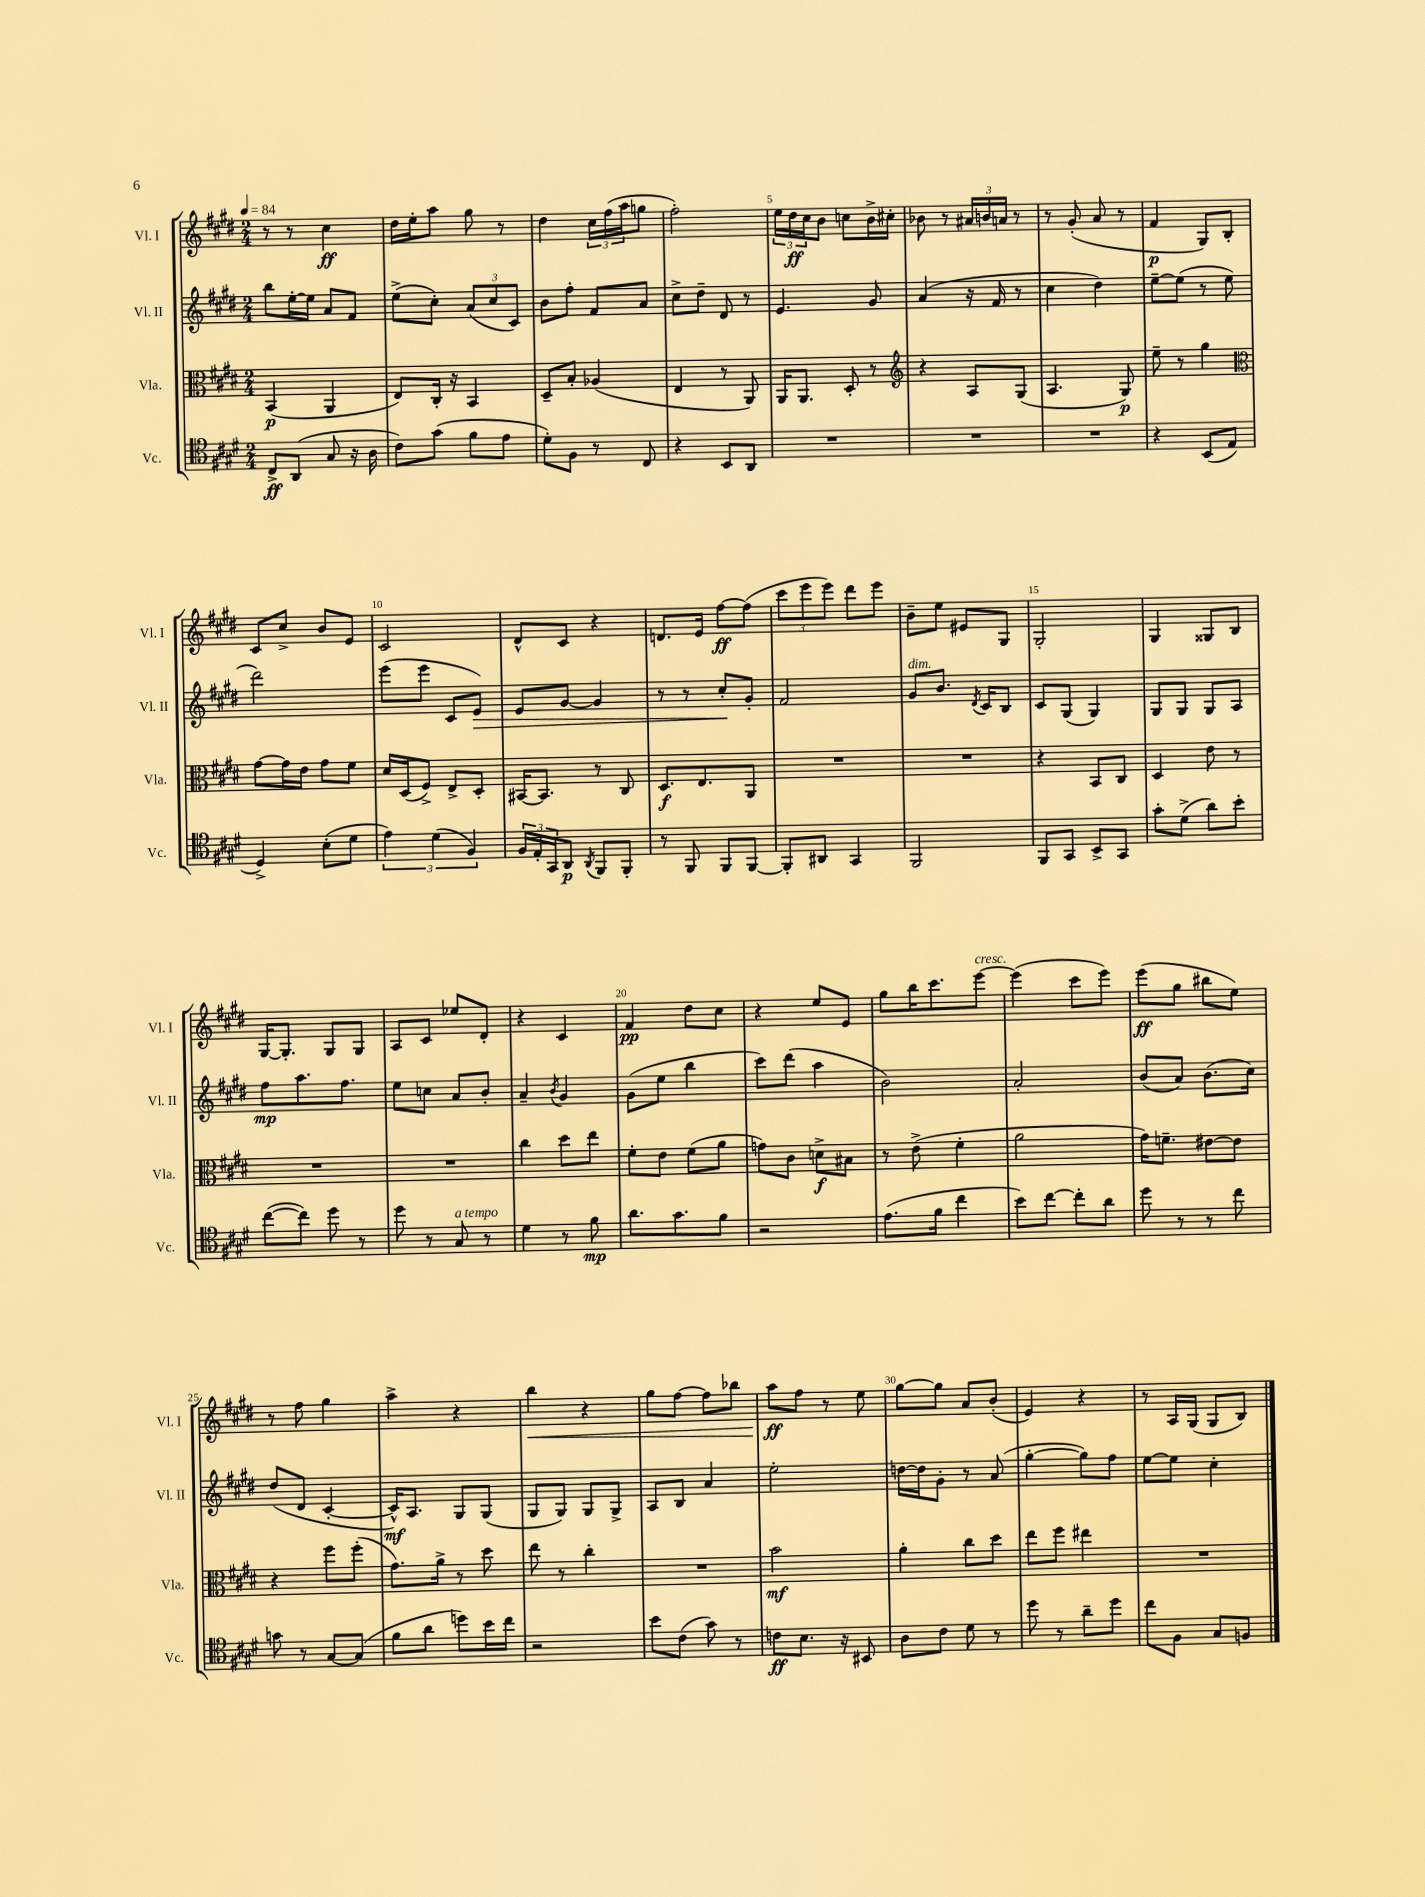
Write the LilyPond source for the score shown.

<<
\new StaffGroup <<
\new Staff = "s0" \with { instrumentName = "Vl. I" shortInstrumentName = "Vl. I" } {
    \clef treble \key e \major \numericTimeSignature \time 2/4 \tempo 4 = 84
    r8 r8 cis''4\ff |
    dis''16 e''16-. a''8 gis''8 r8 |
    dis''4 \tuplet 3/2 { cis''16 fis''16( a''16 } g''8 |
    fis''2-.) |
    \tuplet 3/2 { e''16 dis''16\ff cis''16 } b'8 c''8 b'16-> cis''16-. |
    bes'8 r8 \tuplet 3/2 { ais'16 b'16 a'16 } r8 |
    r8 gis'8-.( a'8 r8 |
    fis'4\p gis8) b8-. |
    cis'8 cis''8-> b'8 e'8 |
    cis'2 |
    dis'8-^ cis'8 r4 |
    d'8. e'16 fis''8~\ff fis''8( |
    \tuplet 3/2 { cis'''8 e'''8 e'''8) } dis'''8 e'''8 |
    b'8-- e''8 eis'8 gis8 |
    gis2-. |
    gis4 gisis8 b8 |
    gis16~ gis8.-. gis8 gis8 |
    a8 cis'8 ees''8 dis'8-. |
    r4 cis'4 |
    fis'4\pp dis''8 cis''8 |
    r4 e''8 e'8 |
    gis''8 b''16 cis'''8. e'''8~^\markup { \italic "cresc." } |
    e'''4( cis'''8 e'''8) |
    e'''8\ff( gis''8 bis''8 e''8) |
    r8 fis''8 gis''4 |
    a''4-> r4 |
    b''4\< r4 |
    gis''8 fis''8~ fis''8 bes''8 |
    a''8\ff\! fis''8 r8 e''8 |
    gis''8~ gis''8 a'8 b'8-.( |
    e'4) r4 |
    r8 a16 gis16( gis8 b8) \bar "|." |
}
\new Staff = "s1" \with { instrumentName = "Vl. II" shortInstrumentName = "Vl. II" } {
    \clef treble \key e \major \numericTimeSignature \time 2/4
    b''8 e''16~-. e''16 a'8 fis'8 |
    e''8->( cis''8-.) \tuplet 3/2 { a'8( cis''8 cis'8) } |
    b'8 fis''8-. fis'8 a'8 |
    cis''8-> dis''8-- dis'8 r8 |
    e'4. gis'8 |
    a'4( r16 fis'16 r8 |
    cis''4 dis''4) |
    e''8~-- e''8( r8 e''8 |
    dis'''2) |
    e'''8( e'''8 cis'8 e'8\>) |
    e'8 gis'8~ gis'4 |
    r8 r8 cis''8-.\! gis'8-. |
    fis'2 |
    gis'8^\markup { \italic "dim." } b'8. \acciaccatura { dis'8 } cis'16 b8 |
    cis'8 gis8( gis4) |
    gis8 gis8 gis8 a8 |
    fis''8\mp a''8. fis''8. |
    e''8 c''8 a'8 b'8-. |
    a'4-- \acciaccatura { b'8 } gis'4 |
    gis'8( e''8 b''4 |
    cis'''8) dis'''8( a''4 |
    b'2) |
    a'2-. |
    b'8( a'8) b'8.( cis''16) |
    dis''8( dis'8 cis'4~-. |
    cis'16-^\mf) a8. gis8 gis8( |
    gis8 gis8) gis8 gis8-> |
    a8 b8 a'4 |
    e''2-. |
    d''16~ d''16 gis'8-. r8 a'8( |
    gis''4~-. gis''8) fis''8 |
    e''8~ e''8 cis''4-. \bar "|." |
}
\new Staff = "s2" \with { instrumentName = "Vla." shortInstrumentName = "Vla." } {
    \clef alto \key e \major \numericTimeSignature \time 2/4
    b,4\p( a,4 |
    e8) cis16-. r16 b,4 |
    dis8-- b8-. aes4( |
    e4 r8 a,8) |
    a,16 a,8. dis8-. r8 |
    \clef treble r4 a8 gis8( |
    a4. gis8\p) |
    e''8-- r8 gis''4 |
    \clef alto gis'8~ gis'16 e'16 gis'8 fis'8 |
    dis'16 dis16( fis8->) e8-> dis8-. |
    bis,16~ bis,8. r8 cis8 |
    dis8.\f e8. a,8 |
    R2 |
    R2 |
    r4 b,8 cis8 |
    dis4 e'8 r8 |
    R2 |
    R2 |
    cis''4 dis''8 e''8 |
    fis'8-. e'8 fis'8( a'8 |
    g'8) cis'8 d'8->\f bis8 |
    r8 e'8->( fis'4-. |
    a'2 |
    gis'16) f'8.-- eis'8~ eis'8 |
    r4 fis''8 fis''8-.( |
    gis'8.) a'16-> r8 dis''8 |
    e''8 r8 cis''4-. |
    R2 |
    b'2\mf |
    a'4-. cis''8 dis''8 |
    e''8 fis''8 eis''4 |
    R2 \bar "|." |
}
\new Staff = "s3" \with { instrumentName = "Vc." shortInstrumentName = "Vc." } {
    \clef tenor \key e \major \numericTimeSignature \time 2/4
    cis8->\ff a,8( gis8 r16 a16 |
    cis'8) gis'8( fis'8 e'8 |
    dis'8-.) fis8 r8 cis8 |
    r4 b,8 a,8 |
    R2 |
    R2 |
    R2 |
    r4 b,8( e8 |
    dis4->) b8-.( dis'8 |
    \tuplet 3/2 { e'4) dis'4( fis4) } |
    \tuplet 3/2 { fis16 e16-. gis,16 } a,8\p \acciaccatura { a,8 } fis,8 fis,8-. |
    r8 fis,8 fis,8 fis,8~ |
    fis,8-. ais,8 gis,4 |
    fis,2 |
    fis,8 gis,8 b,8-> gis,8 |
    gis'8-. dis'8->( a'8) b'8-. |
    cis''8~( cis''8) dis''8 r8 |
    dis''8 r8 gis8^\markup { \italic "a tempo" } r8 |
    dis'4 r8 fis'8\mp |
    a'8. gis'8. fis'8 |
    r2 |
    e'8.( fis'16 cis''4 |
    b'8) cis''8~ cis''8-. a'8 |
    dis''8 r8 r8 cis''8 |
    g'8 r8 gis8~ gis8( |
    fis'8 a'8 d''8) b'16 cis''16 |
    r2 |
    b'8 cis'8( gis'8) r8 |
    c'8\ff b8. r16 bis,8 |
    a8 cis'8 dis'8 r8 |
    dis''8 r8 a'8-- dis''8 |
    cis''8 fis8 gis8 f8 \bar "|." |
}
>>
>>
\layout { \context { \Score \override BarNumber.break-visibility = ##(#f #t #t) barNumberVisibility = #(every-nth-bar-number-visible 5) } }
